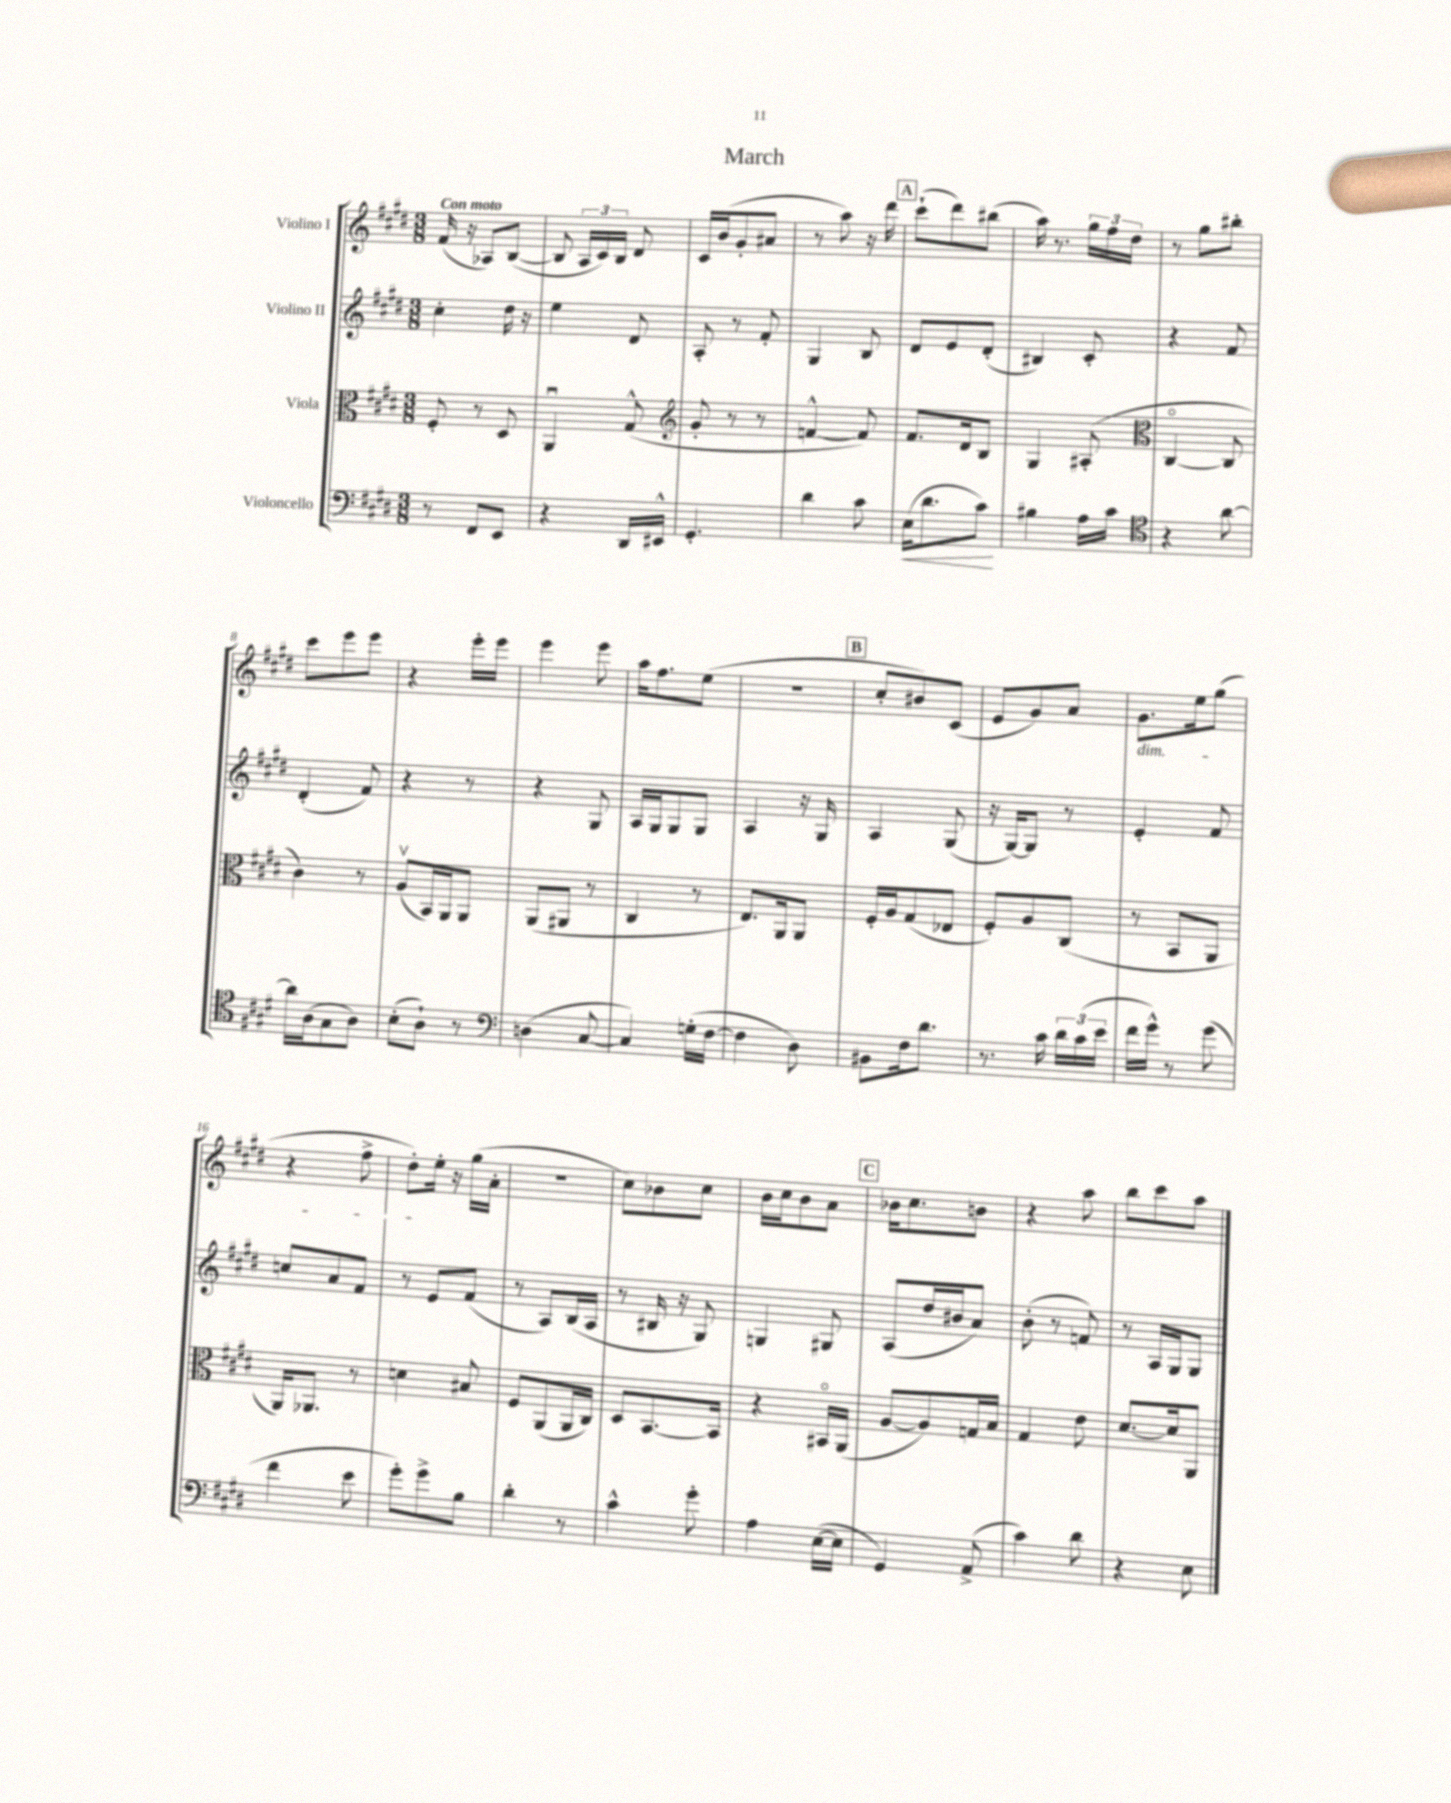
\header { title = "March" }
<<
\new StaffGroup <<
\new Staff = "s0" \with { instrumentName = "Violino I" } {
    \clef treble \key e \major \numericTimeSignature \time 3/8 \tempo "Con moto"
    \autoBeamOff fis'16( r16 aes8[) b8]~( |
    b8 \tuplet 3/2 { a16[ cis'16) b16] } dis'8 |
    cis'16[ b'16( gis'8-. ais'8] |
    r8 a''8) r16 dis'''16 |
    \mark \markup { \box "A" } cis'''8[-!( dis'''8) bis''8]( |
    a''16) r8. \tuplet 3/2 { gis''16[ fis''16 dis''16] } |
    r8 gis''8[ bis''8]-. |
    cis'''8[ e'''8 e'''8] |
    r4 e'''16[-. e'''16] |
    e'''4 e'''8 |
    a''16[ fis''8. e''8]( |
    R4. |
    \mark \markup { \box "B" } cis''8[-. bis'8) cis'8]( |
    e'8[ gis'8) a'8] |
    gis'8.[\dim e''16 gis''8]( |
    r4 fis''8-> |
    dis''8[-.) e''16]-.\! r16 gis''16[( a'16]-. |
    R4. |
    cis''8[) bes'8 cis''8] |
    b'16[ cis''16 b'8 a'8] |
    \mark \markup { \box "C" } bes'16[ cis''8. b'8] |
    r4 a''8 |
    b''8[ cis'''8 a''8] \bar "|." |
}
\new Staff = "s1" \with { instrumentName = "Violino II" } {
    \clef treble \key e \major \numericTimeSignature \time 3/8
    \autoBeamOff cis''4-. dis''16 r16 |
    e''4 dis'8 |
    a8-. r8 fis'8-. |
    gis4 b8 |
    \mark \markup { \box "A" } dis'8[ e'8 dis'8]-.( |
    bis4) cis'8-. |
    r4 fis'8 |
    dis'4-.( fis'8) |
    r4 r8 |
    r4 gis8 |
    a16[ gis16 gis8 gis8] |
    a4 r16 gis16 |
    \mark \markup { \box "B" } a4 gis8( |
    r16 gis16[~) gis8] r8 |
    e'4-. fis'8 |
    c''8[ a'8 fis'8] |
    r8 e'8[ fis'8]( |
    r8 a8[) b16( a16] |
    r8 bis16 r16 gis8) |
    g4 gis8 |
    \mark \markup { \box "C" } a8[( dis''16 bis'16 a'8]) |
    b'8-.( r8 f'8) |
    r8 a16[ gis16 gis8] \bar "|." |
}
\new Staff = "s2" \with { instrumentName = "Viola" } {
    \clef alto \key e \major \numericTimeSignature \time 3/8
    \autoBeamOff fis8-. r8 dis8 |
    a,4\downbow gis8-^( |
    \clef treble gis'8-. r8 r8 |
    f'4~-^ f'8) |
    \mark \markup { \box "A" } fis'8.[ dis'16 b8] |
    gis4 ais8-.( |
    \clef alto cis4~\flageolet cis8 |
    cis'4) r8 |
    a8[\upbow( b,16) a,16 a,8] |
    a,8[( ais,8] r8 |
    cis4 r8 |
    e8.[) a,16 a,8] |
    \mark \markup { \box "B" } fis16[-. a16 gis8( ees8] |
    fis8[-.) a8 cis8]( |
    r8 b,8[ a,8] |
    a,16[) aes,8.] r8 |
    d'4 bis8 |
    fis8[ a,8( a,16 cis16]) |
    dis8[ b,8.~ b,16] |
    r4 bis,16[\flageolet a,16]( |
    \mark \markup { \box "C" } a8[~ a8) g16 b16] |
    gis4 e'8 |
    dis'8.[~ dis'16 a,8] \bar "|." |
}
\new Staff = "s3" \with { instrumentName = "Violoncello" } {
    \clef bass \key e \major \numericTimeSignature \time 3/8
    \autoBeamOff r8 fis,8[ e,8] |
    r4 dis,16[ eis,16]-^ |
    gis,4.-. |
    dis'4 cis'8 |
    \mark \markup { \box "A" } e16[\<( dis'8. cis'8]\!) |
    bis4 a16[ cis'16] |
    \clef tenor r4 a'8~ |
    a'16[ a16( gis8 a8]) |
    b8[-.( a8]-!) r8 |
    \clef bass d4( cis8~ |
    cis4) g16[-.( fis16]~ |
    fis4 dis8) |
    \mark \markup { \box "B" } bis,8[ fis16 dis'8.] |
    r8. cis'16 \tuplet 3/2 { dis'16[ cis'16( e'16] } |
    fis'16[ gis'16]-^) r8 gis'8( |
    fis'4 e'8 |
    gis'8[-.) gis'8-> b8] |
    dis'4-. r8 |
    cis'4-^ gis'8-. |
    a4 e16[~( e16] |
    \mark \markup { \box "C" } gis,4) a,8->( |
    cis'4) dis'8 |
    r4 e8 \bar "|." |
}
>>
>>
